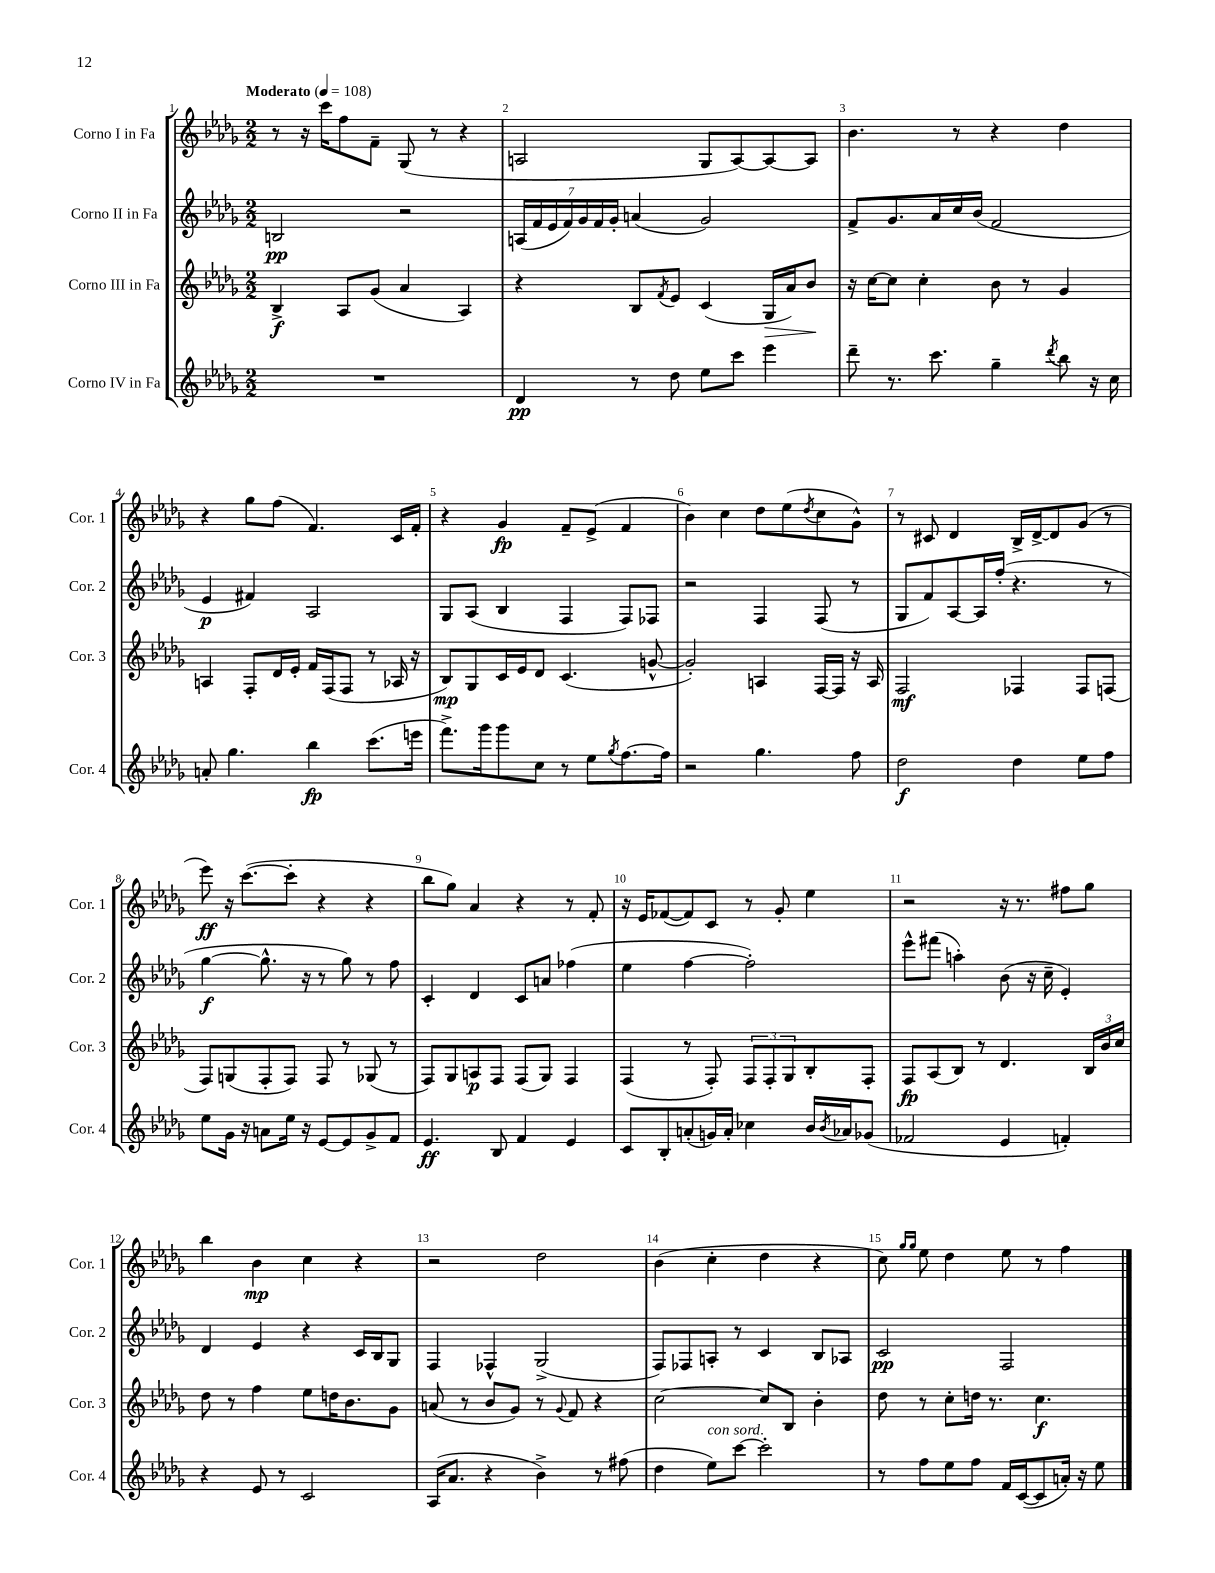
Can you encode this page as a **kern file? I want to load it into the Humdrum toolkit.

**kern	**dynam	**kern	**dynam	**kern	**dynam	**kern	**dynam
*part4	*part4	*part3	*part3	*part2	*part2	*part1	*part1
*staff4	*staff4	*staff3	*staff3	*staff2	*staff2	*staff1	*staff1
*I"Corno IV in Fa	*	*I"Corno III in Fa	*	*I"Corno II in Fa	*	*I"Corno I in Fa	*
*I'Cor. 4	*	*I'Cor. 3	*	*I'Cor. 2	*	*I'Cor. 1	*
*clefG2	*	*clefG2	*	*clefG2	*	*clefG2	*
*k[b-e-a-d-g-]	*	*k[b-e-a-d-g-]	*	*k[b-e-a-d-g-]	*	*k[b-e-a-d-g-]	*
*M2/2	*	*M2/2	*	*M2/2	*	*M2/2	*
*MM108	*	*MM108	*	*MM108	*	*MM108	*
=1	=1	=1	=1	=1	=1	=1	=1
!	!	!	!	!	!	!LO:TX:a:B:t=Moderato	!
1r	.	4B-^/	f	2Bn/	pp	8r	.
.	.	.	.	.	.	16r	.
.	.	.	.	.	.	16ccc\KL	.
.	.	8A-/L	.	.	.	8ff\	.
.	.	(8g-/J	.	.	.	8f~\J	.
.	.	4a-/	.	2r	.	(8G-/	.
.	.	.	.	.	.	8r	.
.	.	4A-/)	.	.	.	4r	.
=2	=2	=2	=2	=2	=2	=2	=2
4d-/	pp	4r	.	(28An/LL	.	2An/	.
.	.	.	.	28f/	.	.	.
.	.	.	.	28e-/	.	.	.
.	.	.	.	28f/)	.	.	.
.	.	.	.	28g-/	.	.	.
.	.	.	.	28f/	.	.	.
.	.	.	.	28g-'/JJ	.	.	.
8r	.	8B-/L	.	(4an/	.	.	.
.	.	8qf/	.	.	.	.	.
8dd-\	.	8e-/J	.	.	.	.	.
8ee-\L	.	(4c/	.	2g-/)	.	8G-/L	.
8ccc\J	.	.	.	.	.	[8A/)	.
!	!	!	!LO:HP:b	!	!	!	!
4eee-\	.	16G-/LL	>	.	.	8A/_	.
.	.	16a-/J)	.	.	.	.	.
.	.	8b-/J	.	.	.	8A/J]	.
.	.	.	]	.	.	.	.
=3	=3	=3	=3	=3	=3	=3	=3
8ddd-~\	.	16r	.	8f^/L	.	4.b-\	.
.	.	[16cc\KL	.	.	.	.	.
8.r	.	8cc\J]	.	8.g-/	.	.	.
.	.	4cc'\	.	.	.	.	.
8.ccc\	.	.	.	16a-/L	.	.	.
.	.	.	.	16cc/	.	8r	.
.	.	.	.	(16b-/JJ	.	.	.
4gg-~\	.	8b-\	.	2f/	.	4r	.
.	.	8r	.	.	.	.	.
8qddd-/	.	.	.	.	.	.	.
8bb-\	.	4g-/	.	.	.	4dd-\	.
16r	.	.	.	.	.	.	.
16cc\	.	.	.	.	.	.	.
!!LO:LB:g=z
=4	=4	=4	=4	=4	=4	=4	=4
8an'/	.	4An/	.	4e-/	p	4r	.
4.gg-\	.	.	.	.	.	.	.
.	.	8F'/L	.	4f#X/)	.	8gg-\L	.
.	.	16d-/L	.	.	.	(8ff\J	.
.	.	16e-'/JJ	.	.	.	.	.
4bb-\	fp	16f/LL	.	2A-/	.	4.f/)	.
.	.	(16F/J	.	.	.	.	.
.	.	8F/J	.	.	.	.	.
(8.ccc\L	.	8r	.	.	.	.	.
.	.	16A-X/	.	.	.	16c/LL	.
16eeen\Jk	.	16r	.	.	.	16f'/JJ	.
=5	=5	=5	=5	=5	=5	=5	=5
8.fff^\L)	.	8B-/L)	mp	8G-/L	.	4r	.
.	.	8G-/	.	(8A-/J	.	.	.
16ggg-\k	.	.	.	.	.	.	.
8ggg-\	.	16c/L	.	4B-/	.	4g-/	fp
.	.	16e-/J	.	.	.	.	.
8cc\J	.	8d-/J	.	.	.	.	.
8r	.	(4.c/	.	4F/	.	8f~/L	.
8ee-\L	.	.	.	.	.	(8e-^/J	.
8qgg-/	.	.	.	.	.	.	.
[8.ff\	.	.	.	8F/L)	.	4f/	.
.	.	[8gn^^/	.	8F-X/J	.	.	.
16ff\Jk]	.	.	.	.	.	.	.
=6	=6	=6	=6	=6	=6	=6	=6
2r	.	2g'/])	.	2r	.	4b-\)	.
.	.	.	.	.	.	4cc\	.
4.gg-\	.	4An/	.	4F/	.	8dd-\L	.
.	.	.	.	.	.	(8ee-\	.
.	.	.	.	.	.	8qdd-/	.
.	.	[16F/LL	.	(8F/	.	8cc\	.
.	.	16F/JJ]	.	.	.	.	.
8ff\	.	16r	.	8r	.	8g-^^\J)	.
.	.	16A/	.	.	.	.	.
=7	=7	=7	=7	=7	=7	=7	=7
2dd-\	f	2F/	mf	8G-/L	.	8r	.
.	.	.	.	8f/)	.	8c#X/	.
.	.	.	.	[8A-/	.	4d-/	.
.	.	.	.	16A-/L]	.	.	.
.	.	.	.	(16ff'/JJ	.	.	.
4dd-\	.	4F-X/	.	4.r	.	16B-^/LL	.
.	.	.	.	.	.	[16d-^/J	.
.	.	.	.	.	.	8d-/]	.
8ee-\L	.	8F-/L	.	.	.	(8g-/J	.
8ff\J	.	(8Fn/J	.	8r	.	8r	.
!!LO:LB:g=z
=8	=8	=8	=8	=8	=8	=8	=8
8ee-\L	.	8F/L)	.	[4gg-\	f	8eee-\)	ff
16g-\Jk	.	(8Gn/	.	.	.	16r	.
16r	.	.	.	.	.	([8.ccc\L	.
8an\L	.	8F'/	.	8.gg-^^\]	.	.	.
16ee-\Jk	.	8F/J)	.	.	.	8ccc'\J]	.
16r	.	.	.	16r	.	.	.
[8e-/L	.	8F/	.	8r	.	4r	.
8e-/]	.	8r	.	8gg-\)	.	.	.
8g-^/	.	(8G-X/	.	8r	.	4r	.
8f/J	.	8r	.	8ff\	.	.	.
=9	=9	=9	=9	=9	=9	=9	=9
4.e-/	ff	8F/L)	.	4c'/	.	8bb-\L	.
.	.	8G-/	.	.	.	8gg-\J)	.
.	.	8An/	p	4d-/	.	4a-/	.
8B-/	.	8F/J	.	.	.	.	.
4f/	.	(8F/L	.	8c/L	.	4r	.
.	.	8G-/J)	.	8an/J	.	.	.
4e-/	.	4F/	.	(4ff-X\	.	8r	.
.	.	.	.	.	.	8f'/	.
=10	=10	=10	=10	=10	=10	=10	=10
8c/L	.	(4F/	.	4ee-\	.	16r	.
.	.	.	.	.	.	16e-/KL	.
8B-'/	.	.	.	.	.	([8f-X/	.
(8an'/	.	8r	.	[4ff\	.	8f-/])	.
16gn/L)	.	8F'/)	.	.	.	8c/J	.
16a'/JJ	.	.	.	.	.	.	.
4cc-X\	.	12F/L	.	2ff'\])	.	8r	.
.	.	12F'/	.	.	.	.	.
.	.	.	.	.	.	8g-'/	.
.	.	12G-/	.	.	.	.	.
16b-/LL	.	8B-'/	.	.	.	4ee-\	.
8qb-/	.	.	.	.	.	.	.
16a-X/J	.	.	.	.	.	.	.
(8g-X/J	.	8F'/J	.	.	.	.	.
=11	=11	=11	=11	=11	=11	=11	=11
2f-X/	.	8F/L	fp	8eee-^^\L	.	2r	.
.	.	(8A-/	.	(8fff#X\J	.	.	.
.	.	8B-/J)	.	4aan'\)	.	.	.
.	.	8r	.	.	.	.	.
4e-/	.	4.d-/	.	(8b-\	.	16r	.
.	.	.	.	.	.	8.r	.
.	.	.	.	16r	.	.	.
.	.	.	.	16cc~\	.	.	.
4fn'/)	.	.	.	4e-'/)	.	8ff#X\L	.
.	.	24B-/LL	.	.	.	8gg-\J	.
.	.	24b-/	.	.	.	.	.
.	.	24cc/JJ	.	.	.	.	.
!!LO:LB:g=z
=12	=12	=12	=12	=12	=12	=12	=12
4r	.	8dd-\	.	4d-/	.	4bb-\	.
.	.	8r	.	.	.	.	.
8e-/	.	4ff\	.	4e-/	.	4b-\	mp
8r	.	.	.	.	.	.	.
2c/	.	8ee-\L	.	4r	.	4cc\	.
.	.	16ddn\K	.	.	.	.	.
.	.	8.b-\	.	.	.	.	.
.	.	.	.	16c/LL	.	4r	.
.	.	.	.	16B-/J	.	.	.
.	.	8g-\J	.	8G-/J	.	.	.
=13	=13	=13	=13	=13	=13	=13	=13
(16A-/KL	.	(8an/	.	4F/	.	2r	.
8.a-/J	.	.	.	.	.	.	.
.	.	8r	.	.	.	.	.
4r	.	8b-/L	.	4F-X^^/	.	.	.
.	.	8g-/J)	.	.	.	.	.
4b-^\)	.	8r	.	(2G-^/	.	2dd-\	.
.	.	8qqg-/	.	.	.	.	.
.	.	8f/	.	.	.	.	.
8r	.	4r	.	.	.	.	.
(8ff#X\	.	.	.	.	.	.	.
=14	=14	=14	=14	=14	=14	=14	=14
4dd-\	.	[2cc\	.	8F/L)	.	(4b-\	.
.	.	.	.	8F-X/	.	.	.
!LO:TX:a:i:t=con sord.	!	!	!	!	!	!	!
8ee-\L)	.	.	.	8An'/J	.	4cc'\	.
[8ccc\J	.	.	.	8r	.	.	.
2ccc'\]	.	8cc/L]	.	4c/	.	4dd-\	.
.	.	8B-/J	.	.	.	.	.
.	.	4b-'\	.	8B-/L	.	4r	.
.	.	.	.	8A-X/J	.	.	.
=15	=15	=15	=15	=15	=15	=15	=15
8r	.	8dd-\	.	2c/	pp	8cc\)	.
.	.	.	.	.	.	16qqgg-/LL	.
.	.	.	.	.	.	16qqgg-/JJ	.
8ff\L	.	8r	.	.	.	8ee-\	.
8ee-\	.	8cc'\L	.	.	.	4dd-\	.
8ff\J	.	16ddn\Jk	.	.	.	.	.
.	.	8.r	.	.	.	.	.
16f/LL	.	.	.	2F/	.	8ee-\	.
([16c/J	.	.	.	.	.	.	.
8c/]	.	4.cc\	f	.	.	8r	.
16an'/Jk)	.	.	.	.	.	4ff\	.
16r	.	.	.	.	.	.	.
8ee-\	.	.	.	.	.	.	.
==	==	==	==	==	==	==	==
*-	*-	*-	*-	*-	*-	*-	*-
